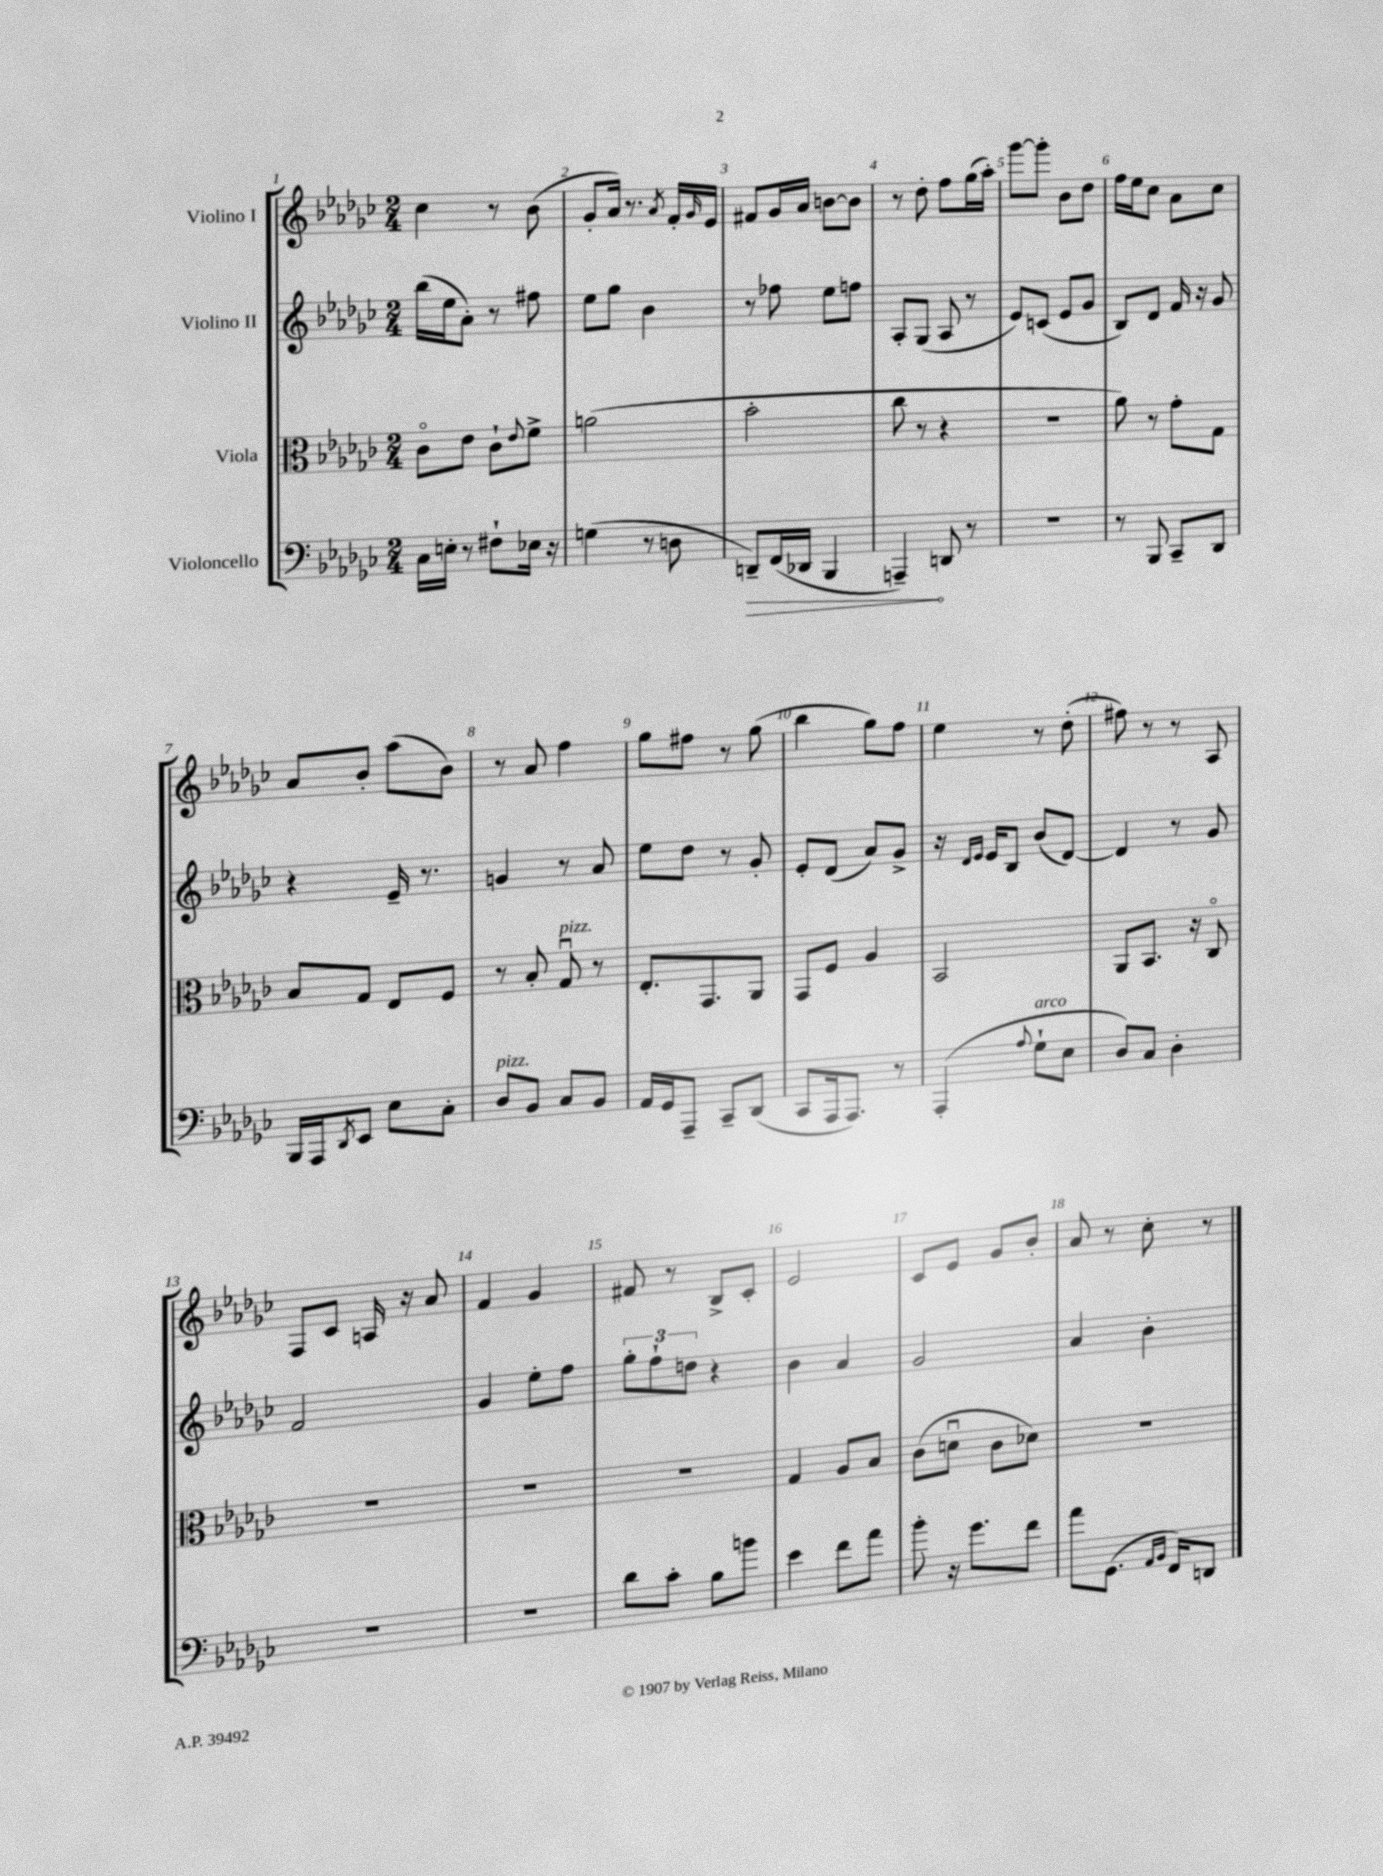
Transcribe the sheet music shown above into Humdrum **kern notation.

**kern	**kern	**kern	**kern
*staff4	*staff3	*staff2	*staff1
*clefF4	*clefC3	*clefG2	*clefG2
*k[b-e-a-d-g-c-]	*k[b-e-a-d-g-c-]	*k[b-e-a-d-g-c-]	*k[b-e-a-d-g-c-]
*M2/4	*M2/4	*M2/4	*M2/4
16C-	8c-o	(16bb-	4cc-
16E'	.	16ee-	.
8r	8e-	8a-')	.
8F#`	8c-`	8r	8r
.	8qqe-	.	.
16E-	8f^	8ff#	(8b-
16r	.	.	.
=	=	=	=
(4G	(2a	8ee-	8g-'
.	.	8gg-	16a-)
.	.	.	8.r
8r	.	4b-	.
.	.	.	8qa-
8D	.	.	16f'
.	.	.	16qqg-
.	.	.	16e-
=	=	=	=
8DD~)	2b-'	8r	8f#
(16FF	.	8ff-	16g-
16DD-	.	.	16a-
4BBB-	.	8ee-	[8b
.	.	8ff	8b]
=	=	=	=
4AAA~)	8cc-	8A-'	8r
.	8r	(8G-	8dd-'
8DD	4r	8A-	8ff
8r	.	8r	(16gg-
.	.	.	16aa-')
=	=	=	=
2r	2r	8e-)	[8ggg-
.	.	(8c	8ggg-']
.	.	8e-	8b-
.	.	8g-	8dd-
=	=	=	=
8r	8a-)	8B-)	16ff
.	.	.	16ee-
8BBB-	8r	8d-	8cc-
8CC-~	8g-'	16f	8a-
.	.	16r	.
8DD-	8G-	8g-	8cc-
=	=	=	=
16BBB-	8B-	4r	8a-
16AAA-	.	.	.
8qDD-	.	.	.
8EE-	8G-	.	8b-'
8E-	8E-	16e-~	(8aa-
.	.	8.r	.
8C-'	8F	.	8b-)
=	=	=	=
8D-	8r	4g	8r
8BB-	8B-'	.	8a-
8C-	8G-u	8r	4ff
8BB-	8r	8a-	.
=	=	=	=
16AA-	8.E-'	8ee-	8gg-
16GG-	.	.	.
8AAA-~	.	8dd-	8ff#
.	8.GG-	.	.
8CC-~	.	8r	8r
(8DD-	8AA-	8g-'	(8gg-
=	=	=	=
8CC-	8GG-	8e-'	4bb-
16AAA-	8F	(8d-	.
8.AAA-)	.	.	.
.	4A-	8a-)	8gg-)
8r	.	8g-^	8ff
=	=	=	=
(4AAA-'	2BB-	16r	4ee-
.	.	16qqd-	.
.	.	16qqe-	.
.	.	16e-	.
.	.	8B-	.
8qqA-	.	.	.
8G-`	.	(8b-	8r
8E-	.	[8d-)	(8dd-'
=	=	=	=
8D-)	8AA-	4d-]	8ff#)
8C-	8.BB-	.	8r
4D-'	.	8r	8r
.	16r	.	.
.	8C-o	8g-	8A-
=	=	=	=
2r	2r	2f	8F
.	.	.	8c-
.	.	.	16A
.	.	.	16r
.	.	.	8a-
=	=	=	=
2r	2r	4g-	4f
.	.	8ee-'	4g-
.	.	8ff	.
=	=	=	=
8d-	2r	12gg-'	8f#
.	.	12ff`	.
8c-'	.	.	8r
.	.	12dd	.
8B-	.	4r	8B-^
8b	.	.	8c-'
=	=	=	=
4e-	4G-	4b-	2e-
8f	8A-	4a-	.
8a-	8B-	.	.
=	=	=	=
8b-'	(8c-	2g-	8c-
16r	8du	.	8e-
8.g-	.	.	.
.	8c-	.	8g-
8f	8d-)	.	8b-'
=	=	=	=
8a-	2r	4a-	8a-
(8.GG-	.	.	8r
.	.	4b-'	8cc-'
16qqAA-	.	.	.
16qqBB-	.	.	.
16FF)	.	.	.
8DD	.	.	8r
==	==	==	==
*-	*-	*-	*-
